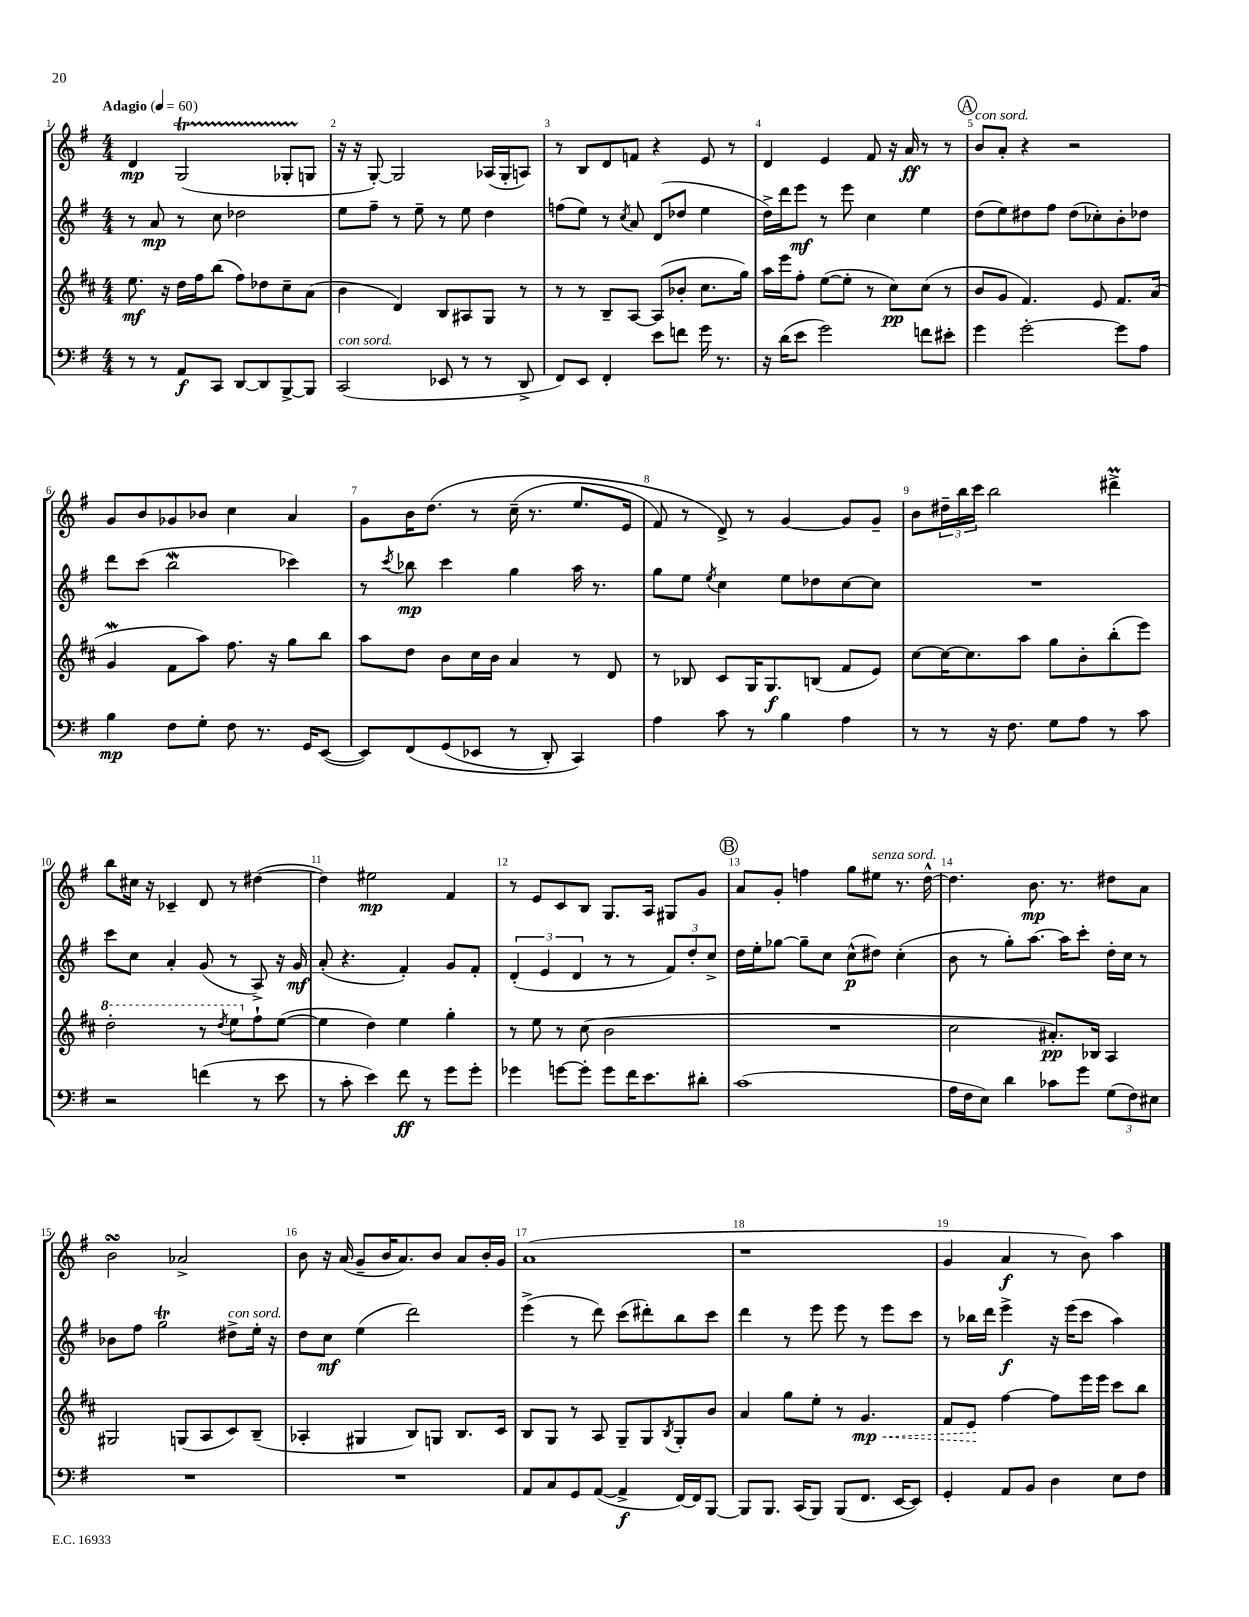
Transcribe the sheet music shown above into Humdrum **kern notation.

**kern	**kern	**kern	**kern
*staff4	*staff3	*staff2	*staff1
*clefF4	*clefG2	*clefG2	*clefG2
*k[f#]	*k[f#c#]	*k[f#]	*k[f#]
*M4/4	*M4/4	*M4/4	*M4/4
*MM60	*MM60	*MM60	*MM60
8r	8.ee	8r	4d
8r	.	8a	.
.	16r	.	.
8AA	16dd	8r	(2G
.	16ff#	.	.
8CC	(8bb	8cc	.
[8DD	8ff#)	2dd-	.
8DD]	8dd-	.	.
[8BBB^	8cc#~	.	8G-'
8BBB]	(8a	.	8G
=	=	=	=
(2CC	4b	8ee	16r
.	.	.	16r
.	.	8ff#~	[8G')
.	4d)	8r	2G]
.	.	8ee~	.
8EE-	8B	8r	.
8r	8A#	8ee	.
8r	8G	4dd	(16A-
.	.	.	16G'
8DD^	8r	.	8A)
=	=	=	=
8FF#)	8r	(8ff	8r
8EE	8r	8ee)	8B
4FF#'	8B~	8r	8d
.	.	8qcc	.
.	[8A	8a	8f
8e	(8A]	(8d	4r
8f	8b-'	8dd-	.
16g	8.cc#	4ee	8e
8.r	.	.	.
.	.	.	8r
.	16gg)	.	.
=	=	=	=
16r	16aa	16dd^)	4d
(16d	16eee	16ddd	.
8e	8ff#'	8eee	.
2g)	([8ee	8r	4e
.	8ee']	8eee	.
.	8r	4cc	8f#
.	8cc#)	.	16r
.	.	.	16a
8f	(8cc#	4ee	8r
8e#'	8r	.	8r
=	=	=	=
4g	8b	(8dd	8b
.	8g	8ee)	8a'
[2g'	4.f#)	8dd#	4r
.	.	8ff#	.
.	.	(8dd#	2r
.	8e	8cc-')	.
8g]	8.f#	8b'	.
8A	.	8dd-	.
.	(16a	.	.
=	=	=	=
4B	4g	8ddd	8g
.	.	(8ccc	8b
8F#	8f#	2bb	8g-
8G'	8aa)	.	8b-
8F#	8.ff#	.	4cc
8.r	.	.	.
.	16r	.	.
.	8gg	4ccc-)	4a
16GG	.	.	.
([8EE	8bb	.	.
=	=	=	=
8EE])	8aa	8r	8g
.	.	8qccc	.
&(8FF#	8dd	8bb-	16b
.	.	.	&(8.dd
(8GG	8b	4ccc	.
8EE-	16cc#	.	8r
.	16b	.	.
8r	4a	4gg	(16cc~
.	.	.	8.r
8DD')	.	.	.
4CC&)	8r	16aa	8.ee
.	.	8.r	.
.	8d	.	.
.	.	.	16e
=	=	=	=
4A	8r	8gg	8f#)
.	8B-	8ee	8r
.	.	8qee	.
8c	8c#	4cc	8d^&)
8r	16G	.	8r
.	8.G	.	.
4B	.	8ee	[4g
.	(8B	8dd-	.
4A	8f#	[8cc	8g]
.	8e)	8cc]	8g~
=	=	=	=
8r	[8cc#	1r	8b
8r	16cc#_	.	24dd#~
.	.	.	24bb
.	8.cc#]	.	.
.	.	.	24ccc
16r	.	.	2bb
8.F#	.	.	.
.	8aa	.	.
8G	8gg	.	.
8A	8b'	.	.
8r	(8bb'	.	4ddd#^
8c	8eee)	.	.
=	=	=	=
2r	2ddd'	8ccc	8bb
.	.	8cc	16cc#
.	.	.	16r
.	.	4a'	4c-~
(4f	8r	(8g	8d
.	8qddd	.	.
.	8eee	8r	8r
8r	8ff#`	8A^)	([4dd#
8e	([8ee	16r	.
.	.	16g	.
=	=	=	=
8r	4ee]	(8a'	4dd#])
8c'	.	4.r	.
4e)	4dd)	.	2ee#
8f#	4ee	4f#')	.
8r	.	.	.
8g	4gg'	8g	4f#
8g'	.	8f#'	.
=	=	=	=
4g-	8r	(6d'	8r
.	8ee	.	8e
.	.	6e	.
[8g	8r	.	8c
.	.	6d	.
8g']	(8cc#	.	8B
8g	2b	8r	8.G
16f#	.	8r	.
8.e	.	.	16A
.	.	12f#)	8G#
.	.	12dd'	.
8d#'	.	.	8g
.	.	12cc^	.
=	=	=	=
(1c	1r	16dd	8a
.	.	16ee'	.
.	.	[8gg-	8g'
.	.	8gg-~]	4ff
.	.	8cc	.
.	.	(8cc^^	8gg
.	.	8dd#)	8ee#
.	.	(4cc'	8.r
.	.	.	[16dd^^
=	=	=	=
16A	2cc#	8b	4.dd]
16F#	.	.	.
8E)	.	8r	.
4d	.	8gg')	.
.	.	[8.aa	8.b
8c-	8.a#')	.	.
.	.	16aa]	8.r
8g	.	8ccc'	.
.	16B-	.	.
(12G	4A	16dd'	8dd#
.	.	16cc	.
12F#)	.	.	.
.	.	8r	8a
12E#	.	.	.
=	=	=	=
1r	2G#	8b-	2b
.	.	8ff#	.
.	.	2gg	.
.	(8G	.	2a-^
.	8A	.	.
.	8c#)	8dd#^	.
.	(8B~	16ee'	.
.	.	16r	.
=	=	=	=
1r	4A-'	8dd	8b
.	.	8cc	16r
.	.	.	(16a
.	4G#	(4ee	8g~
.	.	.	16b
.	.	.	8.a)
.	8B)	2ddd)	.
.	8G	.	8b
.	8.B	.	8a
.	.	.	16b'
.	16c#	.	16g
=	=	=	=
8AA	8B	(4eee^	(1a
8C	8G	.	.
8GG	8r	8r	.
([8AA	8A	8ddd)	.
4AA^]	8G~	(8ccc	.
.	8G	8ddd#')	.
.	8qB	.	.
[16FF#)	8G'	8bb	.
16FF#]	.	.	.
[8BBB	8b	8ccc	.
=	=	=	=
8BBB]	4a	4ddd	1r
8.BBB	.	.	.
.	8gg	8r	.
(16CC	.	.	.
8BBB)	8ee'	8eee	.
(8BBB	8r	8eee	.
8.FF#	4.g	8r	.
.	.	8eee	.
[16EE	.	.	.
8EE])	.	8ccc	.
=	=	=	=
4GG'	8f#	8r	4g
.	8e	16bb-	.
.	.	16ddd	.
8AA	[4ff#	4eee^	4a
8BB	.	.	.
4D	8ff#]	16r	8r
.	.	(16eee	.
.	16eee	8ccc	8b)
.	16eee	.	.
8E	8ccc#	4aa)	4aa
8F#	8bb	.	.
==	==	==	==
*-	*-	*-	*-
